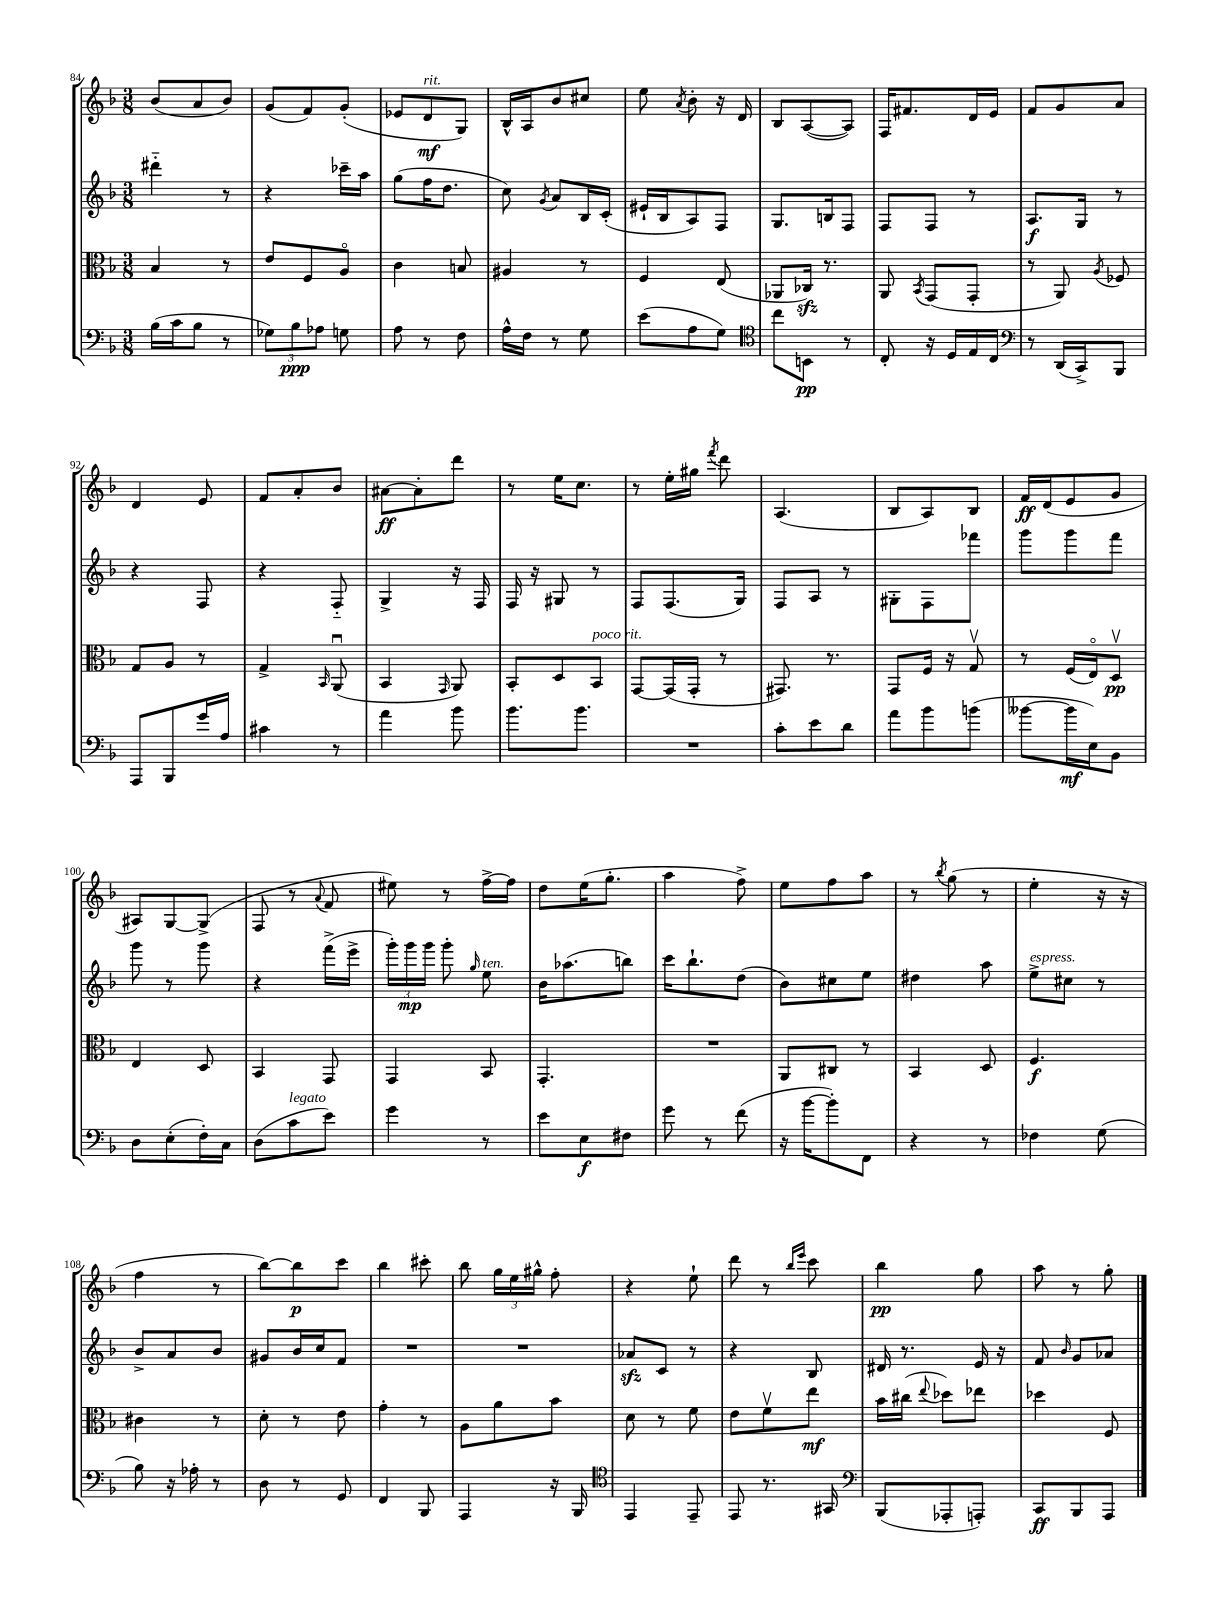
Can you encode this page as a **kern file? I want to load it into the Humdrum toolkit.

**kern	**dynam	**kern	**dynam	**kern	**dynam	**kern	**dynam
*part4	*part4	*part3	*part3	*part2	*part2	*part1	*part1
*staff4	*staff4	*staff3	*staff3	*staff2	*staff2	*staff1	*staff1
*clefF4	*	*clefC3	*	*clefG2	*	*clefG2	*
*k[b-]	*	*k[b-]	*	*k[b-]	*	*k[b-]	*
*M3/8	*	*M3/8	*	*M3/8	*	*M3/8	*
=84	=84	=84	=84	=84	=84	=84	=84
(16B-\LL	.	4B-/	.	4ddd#X\	.	(8b-/L	.
16c\J	.	.	.	.	.	.	.
8B-\J	.	.	.	.	.	8a/	.
8r	.	8r	.	8r	.	8b-/J)	.
=85	=85	=85	=85	=85	=85	=85	=85
12G-X\L)	.	8e/L	.	4r	.	(8g/L	.
12B-\	ppp	.	.	.	.	.	.
.	.	8F/	.	.	.	8f/)	.
12A-X\J	.	.	.	.	.	.	.
8Gn\	.	8A/J	.	16ccc-X~\LL	.	(8g'/J	.
.	.	.	.	16aa\JJ	.	.	.
=86	=86	=86	=86	=86	=86	=86	=86
8A\	.	4c\	.	(8gg\L	.	8e-X/L	.
!	!	!	!	!	!	!LO:TX:a:i:t=rit.	!
8r	.	.	.	16ff\K	.	8d/	mf
.	.	.	.	8.dd\J	.	.	.
8F\	.	8Bn/	.	.	.	8G/J)	.
=87	=87	=87	=87	=87	=87	=87	=87
16A^^\LL	.	4A#X/	.	8cc\)	.	16B-^^/LL	.
16F\JJ	.	.	.	.	.	16A/J	.
.	.	.	.	8qg/	.	.	.
8r	.	.	.	8a/L	.	8b-/	.
8G\	.	8r	.	16B-/L	.	8cc#X/J	.
.	.	.	.	(16c'/JJ	.	.	.
=88	=88	=88	=88	=88	=88	=88	=88
(8e\L	.	4F/	.	16e#X`/LL	.	8ee\	.
.	.	.	.	16B-/J	.	.	.
.	.	.	.	.	.	8qa/	.
8A\	.	.	.	8A/)	.	8b-'\	.
8G\J)	.	(8E/	.	8F/J	.	16r	.
.	.	.	.	.	.	16d/	.
=89	=89	=89	=89	=89	=89	=89	=89
*clefC4	*	*	*	*	*	*	*
8cc\L	.	8AA-X/L	.	8.G/L	.	8B-/L	.
8BBn\J	pp	16C-Xzz/Jk)	.	.	.	([8A/	.
.	.	8.r	.	16Bn/k	.	.	.
8r	.	.	.	8F/J	.	8A/J])	.
=90	=90	=90	=90	=90	=90	=90	=90
8C'/	.	8AA/	.	8F/L	.	16F/KL	.
.	.	.	.	.	.	8.f#X/	.
.	.	8qBB-/	.	.	.	.	.
16r	.	(8GG/L	.	8F/J	.	.	.
16D/LL	.	.	.	.	.	.	.
16E/	.	8GG'/J	.	8r	.	16d/L	.
16C/JJ	.	.	.	.	.	16e/JJ	.
=91	=91	=91	=91	=91	=91	=91	=91
*clefF4	*	*	*	*	*	*	*
8r	.	8r	.	8.A/L	f	8f/L	.
(16DD/LL	.	8AA/)	.	.	.	8g/	.
16CC^/J)	.	.	.	16G/Jk	.	.	.
.	.	8qA/	.	.	.	.	.
8BBB-/J	.	8F-X/	.	8r	.	8a/J	.
!!LO:LB:g=z
=92	=92	=92	=92	=92	=92	=92	=92
8AAA/L	.	8G/L	.	4r	.	4d/	.
8BBB-/	.	8A/J	.	.	.	.	.
16g/L	.	8r	.	8F/	.	8e/	.
16A/JJ	.	.	.	.	.	.	.
=93	=93	=93	=93	=93	=93	=93	=93
4c#X\	.	4G^/	.	4r	.	8f/L	.
.	.	.	.	.	.	8a'/	.
.	.	16qqBB-/	.	.	.	.	.
8r	.	(8AAu/	.	8F/	.	8b-/J	.
=94	=94	=94	=94	=94	=94	=94	=94
4a\	.	4BB-/	.	4G^/	.	[8a#X\L	ff
.	.	.	.	.	.	8a#'\]	.
.	.	16qqGG/	.	.	.	.	.
8b-\	.	8AA/)	.	16r	.	8ddd\J	.
.	.	.	.	16F/	.	.	.
=95	=95	=95	=95	=95	=95	=95	=95
8.b-\L	.	8BB-'/L	.	16F/	.	8r	.
.	.	.	.	16r	.	.	.
.	.	8D/	.	8G#X/	.	16ee\KL	.
8.b-\J	.	.	.	.	.	8.cc\J	.
!	!	!LO:TX:a:i:t=poco rit.	!	!	!	!	!
.	.	8BB-/J	.	8r	.	.	.
=96	=96	=96	=96	=96	=96	=96	=96
4.r	.	[8GG/L	.	8F/L	.	8r	.
.	.	(16GG/L]	.	(8.F/	.	16ee'\LL	.
.	.	16GG'/JJ	.	.	.	16gg#X\JJ	.
.	.	.	.	.	.	8qfff/	.
.	.	8r	.	.	.	8ddd\	.
.	.	.	.	16G/Jk)	.	.	.
=97	=97	=97	=97	=97	=97	=97	=97
8c'\L	.	8.GG#X/)	.	8F/L	.	(4.A/	.
8e\	.	.	.	8A/J	.	.	.
.	.	8.r	.	.	.	.	.
8d\J	.	.	.	8r	.	.	.
=98	=98	=98	=98	=98	=98	=98	=98
8a\L	.	8GG/L	.	8G#X'\L	.	8B-/L	.
8b-\	.	16F/Jk	.	8F\	.	8A/)	.
.	.	16r	.	.	.	.	.
(8bn\J	.	8Gv/	.	8fff-X\J	.	8B-/J	.
=99	=99	=99	=99	=99	=99	=99	=99
[8b--X\L	.	8r	.	8ggg\L	.	16f/LL	ff
.	.	.	.	.	.	(16d/J	.
16b--\L]	mf	(16F/LL	.	8ggg\	.	8e/	.
16E\J)	.	16E/J)	.	.	.	.	.
8BB-\J	.	8Dv/J	pp	8fff\J	.	8g/J	.
!!LO:LB:g=z
=100	=100	=100	=100	=100	=100	=100	=100
8D\L	.	4E/	.	8ggg\	.	8A#X/L)	.
(8E'\	.	.	.	8r	.	[8G/	.
16F'\L)	.	8D/	.	8ggg\	.	(8G^/J]	.
16C\JJ	.	.	.	.	.	.	.
=101	=101	=101	=101	=101	=101	=101	=101
(8D\L	.	4BB-/	.	4r	.	8F/	.
!LO:TX:a:i:t=legato	!	!	!	!	!	!	!
8c\	.	.	.	.	.	8r	.
.	.	.	.	.	.	8qqa/	.
8e\J)	.	8GG/	.	(16fff^\LL	.	8f/	.
.	.	.	.	16eee^\JJ	.	.	.
=102	=102	=102	=102	=102	=102	=102	=102
4g\	.	4GG/	.	24ggg'\LL)	.	8ee#X\)	.
.	.	.	.	24ggg\	mp	.	.
.	.	.	.	24ggg\JJ	.	.	.
.	.	.	.	8ggg'\	.	8r	.
.	.	.	.	16qqgg/	.	.	.
!	!	!	!	!LO:TX:a:i:t=ten.	!	!	!
8r	.	8BB-/	.	8ee\	.	[16ff^\LL	.
.	.	.	.	.	.	16ff\JJ]	.
=103	=103	=103	=103	=103	=103	=103	=103
8e\L	.	4.GG'/	.	16b-\KL	.	8dd\L	.
.	.	.	.	(8.aa-X\	.	.	.
8E\	f	.	.	.	.	(16ee\K	.
.	.	.	.	.	.	8.gg'\J	.
8F#X\J	.	.	.	8bbn\J)	.	.	.
=104	=104	=104	=104	=104	=104	=104	=104
8g\	.	4.r	.	16ccc\KL	.	4aa\	.
.	.	.	.	8.bb-`\	.	.	.
8r	.	.	.	.	.	.	.
(8f\	.	.	.	(8dd\J	.	8ff^\)	.
=105	=105	=105	=105	=105	=105	=105	=105
16r	.	8AA/L	.	8b-\L)	.	8ee\L	.
[16b-\KL	.	.	.	.	.	.	.
8b-'\])	.	8C#X/J	.	8cc#X\	.	8ff\	.
8FF\J	.	8r	.	8ee\J	.	8aa\J	.
=106	=106	=106	=106	=106	=106	=106	=106
4r	.	4BB-/	.	4dd#X\	.	8r	.
.	.	.	.	.	.	8qbb-/	.
.	.	.	.	.	.	(8gg\	.
8r	.	8D/	.	8aa\	.	8r	.
=107	=107	=107	=107	=107	=107	=107	=107
!	!	!	!	!LO:TX:a:i:t=espress.	!	!	!
4F-X\	.	4.F/	f	8ee^\L	.	4ee'\	.
.	.	.	.	8cc#X\J	.	.	.
(8G\	.	.	.	8r	.	16r	.
.	.	.	.	.	.	16r	.
!!LO:LB:g=z
=108	=108	=108	=108	=108	=108	=108	=108
8B-\)	.	4c#X\	.	8b-^/L	.	4ff\	.
16r	.	.	.	8a/	.	.	.
16A-X'\	.	.	.	.	.	.	.
8r	.	8r	.	8b-/J	.	8r	.
=109	=109	=109	=109	=109	=109	=109	=109
8D\	.	8d'\	.	8g#X/L	.	[8bb-\L)	.
8r	.	8r	.	16b-/L	.	8bb-\]	p
.	.	.	.	16cc/J	.	.	.
8GG/	.	8e\	.	8f/J	.	8ccc\J	.
=110	=110	=110	=110	=110	=110	=110	=110
4FF/	.	4g'\	.	4.r	.	4bb-\	.
8BBB-/	.	8r	.	.	.	8ccc#X'\	.
=111	=111	=111	=111	=111	=111	=111	=111
4AAA/	.	8A\L	.	4.r	.	8bb-\	.
.	.	8a\	.	.	.	24gg\LL	.
.	.	.	.	.	.	24ee\	.
.	.	.	.	.	.	24gg#X^^\JJ	.
16r	.	8b-\J	.	.	.	8ff'\	.
16BBB-/	.	.	.	.	.	.	.
=112	=112	=112	=112	=112	=112	=112	=112
*clefC4	*	*	*	*	*	*	*
4EE/	.	8d\	.	8a-Xzz/L	.	4r	.
.	.	8r	.	8c/J	.	.	.
8EE~/	.	8f\	.	8r	.	8ee`\	.
=113	=113	=113	=113	=113	=113	=113	=113
8EE/	.	8e\L	.	4r	.	8ddd\	.
8.r	.	8fv\	.	.	.	8r	.
.	.	.	.	.	.	16qqbb-/LL	.
.	.	.	.	.	.	16qqeee/JJ	.
.	.	8ee\J	mf	8B-/	.	8ccc\	.
16GG#X/	.	.	.	.	.	.	.
=114	=114	=114	=114	=114	=114	=114	=114
*clefF4	*	*	*	*	*	*	*
(8BBB-/L	.	16b-\LL	.	16d#X/	.	4bb-\	pp
.	.	(16cc#X\JJ	.	8.r	.	.	.
.	.	8qqee/	.	.	.	.	.
8AAA-X'/	.	8dd-X\L)	.	.	.	.	.
8AAAn'/J)	.	8ee-X\J	.	16e/	.	8gg\	.
.	.	.	.	16r	.	.	.
=115	=115	=115	=115	=115	=115	=115	=115
8CC/L	ff	4dd-X\	.	8f/	.	8aa\	.
.	.	.	.	16qqb-/	.	.	.
8BBB-/	.	.	.	8g/L	.	8r	.
8AAA/J	.	8F/	.	8a-X/J	.	8gg'\	.
==	==	==	==	==	==	==	==
*-	*-	*-	*-	*-	*-	*-	*-
